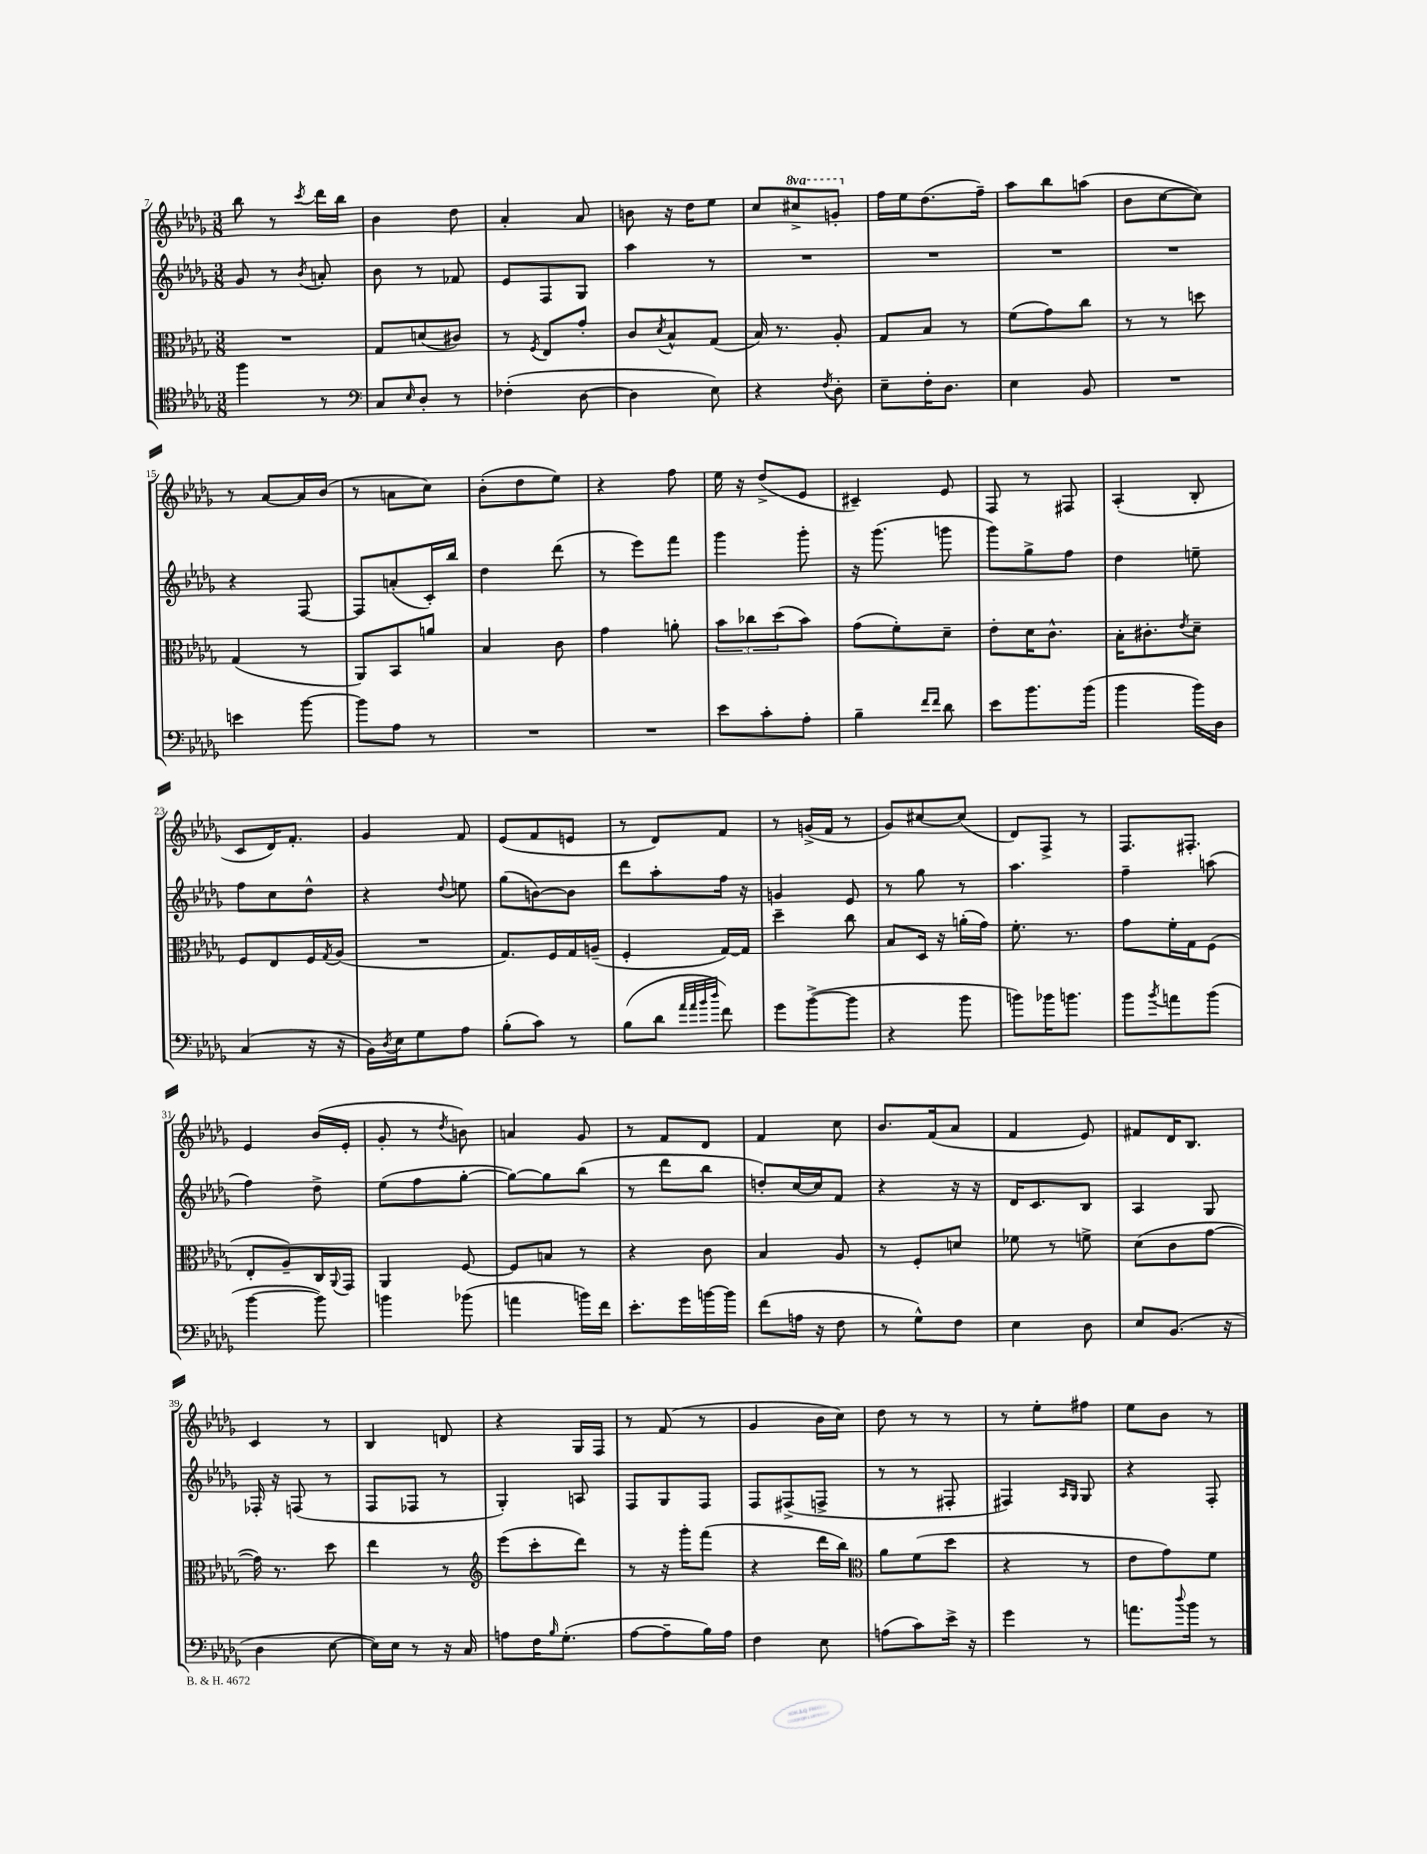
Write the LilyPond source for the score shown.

<<
\new StaffGroup <<
\new Staff = "s0" {
    \clef treble \key des \major \numericTimeSignature \time 3/8 \set Staff.ottavationMarkups = #ottavation-simple-ordinals
    bes''8 r8 \acciaccatura { c'''8 } des'''16 bes''16 |
    bes'4 des''8 |
    aes'4-. aes'8 |
    b'8 r16 des''16 ees''8 |
    c''8 \ottava #1 cis'''8-> g''8-. \ottava #0 |
    f''16 ees''16 des''8.( f''16--) |
    aes''8 bes''8 a''8( |
    bes'8 c''8~ c''8) |
    r8 aes'8~ aes'16 bes'16( |
    r8 a'8 c''8) |
    bes'8-.( des''8 ees''8) |
    r4 f''8 |
    ees''16 r16 des''8->( ees'8 |
    cis'4--) ees'8 |
    f8 r8 fis8 |
    aes4-.( bes8-. |
    c'8 des'16) f'8.-. |
    ges'4 f'8 |
    ees'8( f'8 e'8 |
    r8 des'8) f'8 |
    r8 g'16->( f'16 r8 |
    ges'8) cis''8~ cis''8( |
    des'8) f8-> r8 |
    f8. fis8.-. |
    ees'4 bes'16( ees'16-. |
    ges'8-. r8 \acciaccatura { des''8 } b'8) |
    a'4 ges'8 |
    r8 f'8 des'8 |
    f'4 c''8 |
    bes'8. f'16( aes'8 |
    f'4 ees'8) |
    fis'8 des'16 bes8. |
    c'4 r8 |
    bes4 d'8 |
    r4 ges16 f16 |
    r8 f'8( r8 |
    ges'4 bes'16 c''16) |
    des''8 r8 r8 |
    r8 ees''8-. fis''8 |
    ees''8 bes'8 r8 \bar "|." |
}
\new Staff = "s1" {
    \clef treble \key des \major \numericTimeSignature \time 3/8
    ges'8 r8 \acciaccatura { bes'8 } a'8-. |
    bes'8 r8 fes'8 |
    ees'8 f8 ges8 |
    aes''4 r8 |
    R4. |
    R4. |
    R4. |
    R4. |
    r4 f8~ |
    f8 a'8-.( c'16-.) bes''16 |
    des''4 des'''8( |
    r8 ees'''8) f'''8 |
    ges'''4 ges'''8-. |
    r16 ges'''8.( g'''8 |
    ges'''8) ges''8-> f''8 |
    des''4 e''8-- |
    f''8 c''8 des''8-^ |
    r4 \appoggiatura { des''8 } e''8 |
    ges''8( b'8~) b'8 |
    des'''8 aes''8-. f''16 r16 |
    g'4 ees'8 |
    r8 ges''8 r8 |
    aes''4. |
    f''4-- a''8( |
    f''4) des''8-> |
    ees''8( f''8 ges''8~-. |
    ges''8~) ges''8 bes''8( |
    r8 des'''8 bes''8 |
    d''8-.) c''16~ c''16 f'8 |
    r4 r16 r16 |
    des'16 c'8. bes8 |
    aes4 ges8 |
    fes16-. r16 f8( r8 |
    f8 fes8 r8 |
    ges4-.) a8 |
    f8 ges8 f8 |
    f8 fis8->( f8-> |
    r8 r8 fis8-. |
    fis4) \grace { aes16 ges16 } ges8 |
    r4 f8-. \bar "|." |
}
\new Staff = "s2" {
    \clef alto \key des \major \numericTimeSignature \time 3/8
    R4. |
    ges8 d'8( cis'8) |
    r8 \acciaccatura { f8 } ees8 ges'8-. |
    c'8 \acciaccatura { des'8 } bes8-^ ges8( |
    bes16) r8. aes8-. |
    ges8 bes8 r8 |
    f'8( ges'8) c''8 |
    r8 r8 d''8 |
    ges4( r8 |
    aes,8) bes,8 a'8 |
    bes4 c'8 |
    ges'4 a'8-. |
    \tuplet 3/2 { bes'8 ces''8 des''8( } bes'8) |
    ges'8( f'8-.) des'8-- |
    ees'8-. des'16 c'8.-^ |
    bes16-. cis'8.-. \acciaccatura { ees'8 } des'8-- |
    f8 ees8 f16 \acciaccatura { ges8 } aes16( |
    R4. |
    ges8.) f16 ges16 a16--( |
    f4-. ges16~) ges16 |
    des''4-- c''8 |
    bes8 des16 r16 a'16-.( ges'16) |
    f'8.-. r8. |
    ges'8 f'16-. ges16 f8( |
    ees8-. aes8--) c16 \appoggiatura { aes,8 } ges,16 |
    aes,4 f8~ |
    f8 b8 r8 |
    r4 c'8 |
    bes4 aes8 |
    r8 f8-. d'8 |
    fes'8 r8 f'8-> |
    des'8( c'8 ges'8~ |
    ges'16) r8. des''8 |
    ees''4 r8 |
    \clef treble ees'''8( c'''8-. des'''8) |
    r8 r16 ges'''16-. f'''8( |
    r4 des'''16 bes''16) |
    \clef alto aes'8 f'8( des''8 |
    r4 r8 |
    ees'8 ges'8) f'8 \bar "|." |
}
\new Staff = "s3" {
    \clef tenor \key des \major \numericTimeSignature \time 3/8
    f''4 r8 |
    \clef bass c8 \grace { ees16 } des8-. r8 |
    fes4-.( des8~ |
    des4 ees8) |
    r4 \acciaccatura { f8 } des8-. |
    ees8-- f16-. des8. |
    ees4 bes,8 |
    R4. |
    e'4 bes'8~ |
    bes'8 aes8 r8 |
    R4. |
    R4. |
    ees'8 c'8-. aes8-. |
    bes4-- \grace { f'16 f'16 } des'8 |
    ees'8 bes'8. bes'16( |
    bes'4 bes'16) des16 |
    c4( r16 r16 |
    bes,16) \acciaccatura { des8 } ees16 ges8 aes8 |
    bes8-.( c'8) r8 |
    bes8( des'8 \grace { aes'32 aes'32 bes'32 des''32 } f'8) |
    ges'8 bes'8~->( bes'8 |
    r4 bes'8 |
    b'8) bes'16 b'8. |
    bes'8 \acciaccatura { bes'8 } a'8 bes'8( |
    bes'4~ bes'8) |
    b'4 bes'8( |
    a'4 b'16) f'16 |
    ees'8.-. ges'16 b'16~ b'16 |
    f'8( a16 r16 f8 |
    r8 ges8-^) f8 |
    ees4 des8 |
    ees8 bes,8.( r16 |
    des4 ees8~ |
    ees16) ees16 r8 r16 c16 |
    a8 f16 \grace { bes16 } ges8.-.( |
    aes8~ aes8-- bes16) aes16 |
    f4 ees8 |
    a8( c'8) ees'16-> r16 |
    ges'4 r8 |
    a'8. \appoggiatura { des''8 } bes'16 r8 \bar "|." |
}
>>
>>
\layout { \context { \Score currentBarNumber = #7 } }
